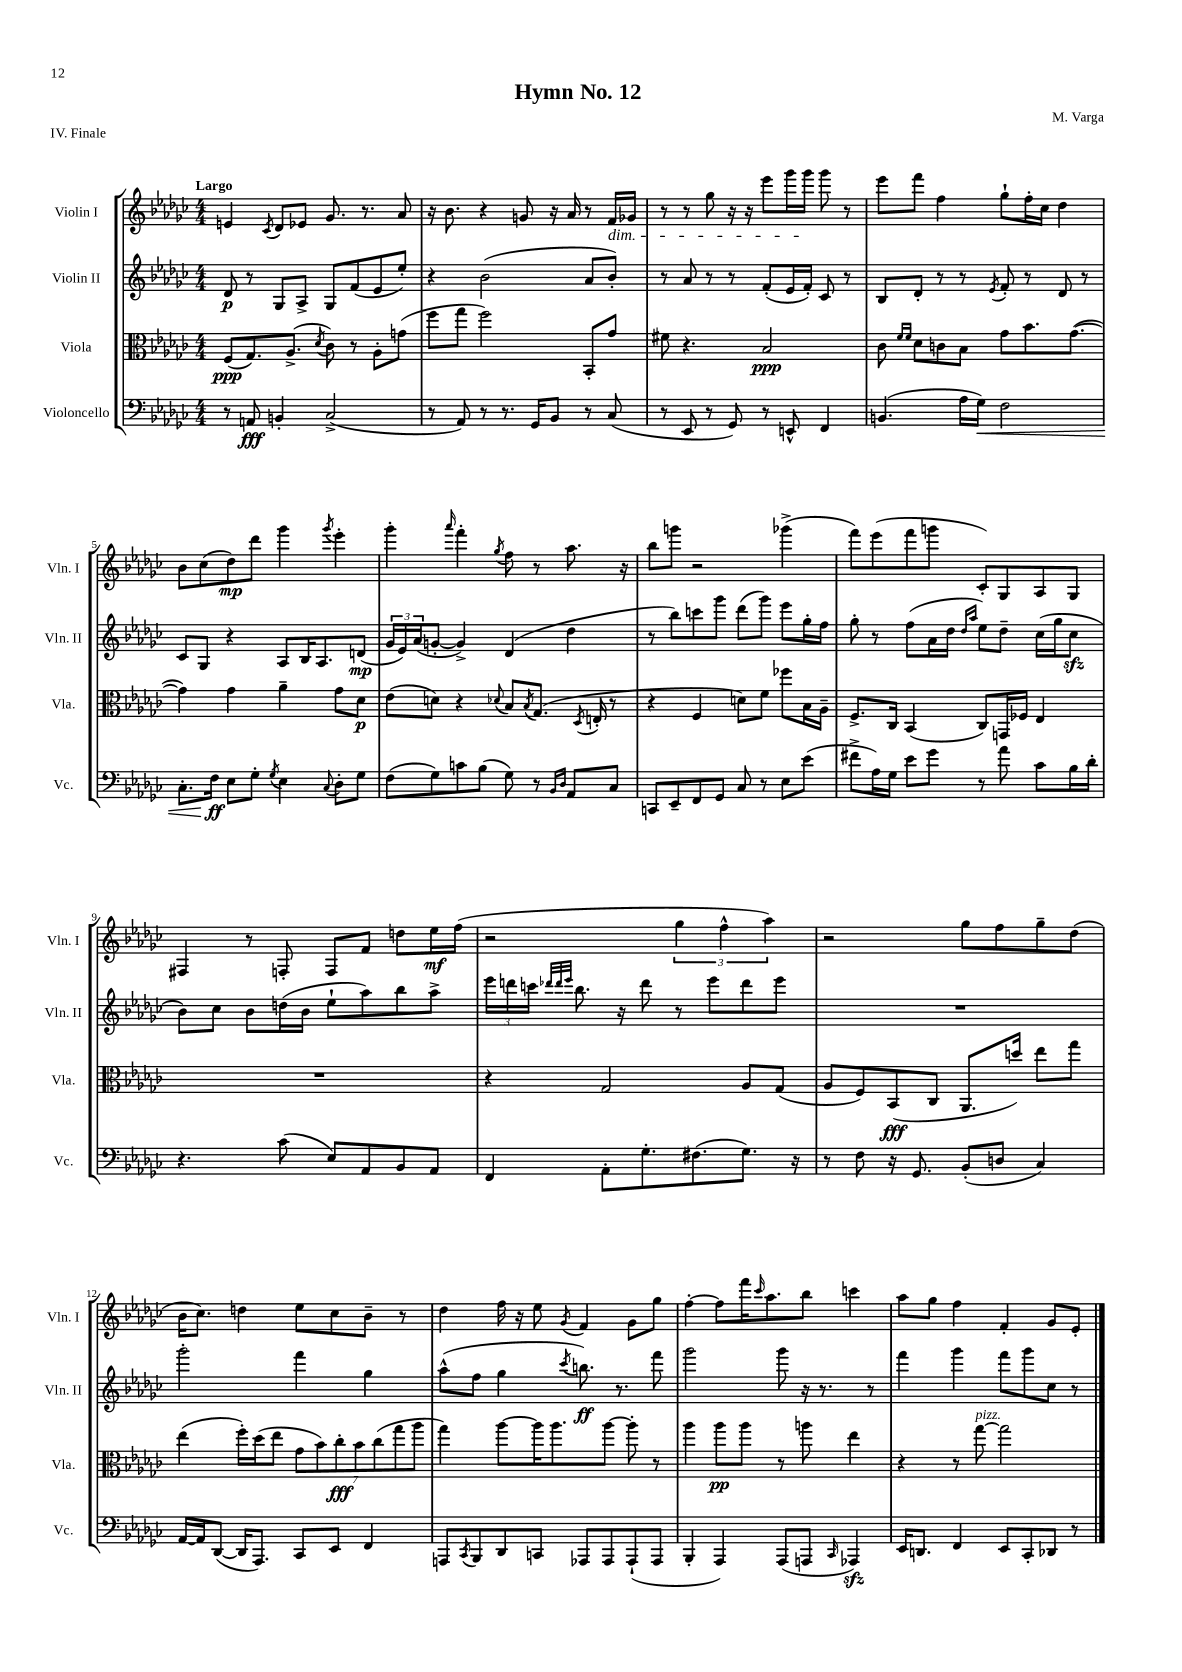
\header { title = "Hymn No. 12" composer = "M. Varga" piece = "IV. Finale" }
<<
\new StaffGroup <<
\new Staff = "s0" \with { instrumentName = "Violin I" shortInstrumentName = "Vln. I" } {
    \clef treble \key ges \major \numericTimeSignature \time 4/4 \tempo "Largo"
    e'4 \acciaccatura { ces'8 } des'8 ees'8 ges'8. r8. aes'8 |
    r16 bes'8. r4 g'8 r16 aes'16 r8 f'16\dim ges'16 |
    r8 r8 ges''8 r16 r16 ees'''8 ges'''16 ges'''16\! ges'''8 r8 |
    ees'''8 f'''8 f''4 ges''8-! f''16-. ces''16 des''4 |
    bes'8 ces''8( des''8\mp) des'''8 ges'''4 \acciaccatura { ges'''8 } ees'''4-. |
    ges'''4-. \grace { aes'''16 } f'''4-. \acciaccatura { ges''8 } f''8 r8 aes''8. r16 |
    bes''8 g'''8 r2 ges'''4->( |
    f'''8) ees'''8( f'''8 g'''8 ces'8-.) ges8 aes8 ges8 |
    fis4 r8 f8-. f8 f'8 d''8 ees''16\mf f''16( |
    r2 \tuplet 3/2 { ges''4 f''4-^ aes''4) } |
    r2 ges''8 f''8 ges''8-- des''8( |
    bes'16 ces''8.) d''4 ees''8 ces''8 bes'8-- r8 |
    des''4 f''16 r16 ees''8 \acciaccatura { ges'8 } f'4 ges'8 ges''8 |
    f''4~-. f''8 f'''16 \grace { ces'''16 } aes''8. bes''8 c'''4 |
    aes''8 ges''8 f''4 f'4-. ges'8 ees'8-. \bar "|." |
}
\new Staff = "s1" \with { instrumentName = "Violin II" shortInstrumentName = "Vln. II" } {
    \clef treble \key ges \major \numericTimeSignature \time 4/4
    des'8\p r8 ges8 aes8-> ges8 f'8( ees'8 ees''8-.) |
    r4 bes'2( aes'8 bes'8-.) |
    r8 aes'8 r8 r8 f'8-.( ees'16 f'16-.) ces'8 r8 |
    bes8 des'8-. r8 r8 \acciaccatura { ees'8 } f'8-. r8 des'8 r8 |
    ces'8 ges8 r4 aes8 bes16 aes8. d'8\mp( |
    \tuplet 3/2 { ges'16 ees'16) aes'16( } g'8~-. g'4->) des'4( des''4 |
    r8 bes''8) c'''8 ges'''8 des'''8( ges'''8) ees'''8 ges''16-. f''16 |
    ges''8-. r8 f''8( aes'16 des''16 \grace { des''16 aes''16 } ees''8) des''8-- ces''16( ges''16 ces''8\sfz |
    bes'8) ces''8 bes'8 d''16( bes'16 ees''8-! aes''8) bes''8 aes''8-> |
    \tuplet 3/2 { ees'''16 d'''16 c'''16 } \grace { des'''32 des'''32 ees'''32 } bes''8. r16 des'''8 r8 ees'''8 des'''8 ees'''8 |
    R1 |
    ges'''2-. f'''4 ges''4 |
    aes''8-^( f''8 ges''4 \acciaccatura { ces'''8 } b''8.\ff) r8. f'''8 |
    ges'''2 ges'''8 r16 r8. r8 |
    f'''4 ges'''4 f'''8 ges'''8 ces''8 r8 \bar "|." |
}
\new Staff = "s2" \with { instrumentName = "Viola" shortInstrumentName = "Vla." } {
    \clef alto \key ges \major \numericTimeSignature \time 4/4
    f8\ppp( ges8.) aes8.->( \acciaccatura { des'8 } ces'8) r8 aes8-. g'8( |
    f''8 ges''8 f''2) bes,8-. ges'8 |
    fis'8 r4. bes2\ppp |
    ces'8 \grace { f'16 f'16 } des'8 c'8 bes8 ges'8 bes'8. ges'8.~( |
    ges'4) ges'4 aes'4-- ges'8 des'8\p |
    ees'8( d'8) r4 \appoggiatura { des'8 } bes8 \acciaccatura { bes8 } ges8.( \acciaccatura { des8 } e16-. r8 |
    r4 f4 d'8) f'8 fes''8 bes16 aes16-- |
    f8.-> ces16 bes,4( ces8) g,16 fes16 ees4 |
    R1 |
    r4 ges2 aes8 ges8( |
    aes8 f8) bes,8\fff( ces8 aes,8. d''16) ees''8 ges''8 |
    ees''4( f''16-.) des''16( ees''8 \tuplet 7/4 { ges'8 bes'8) ces''8-.\fff bes'8 ces''8( ges''8 aes''8 } |
    ges''4) aes''8~ aes''16 aes''8. aes''8~ aes''8-. r8 |
    aes''4 aes''8\pp aes''8 r8 a''8 ees''4 |
    r4 r8 ges''8~^\markup { \italic "pizz." } ges''2 \bar "|." |
}
\new Staff = "s3" \with { instrumentName = "Violoncello" shortInstrumentName = "Vc." } {
    \clef bass \key ges \major \numericTimeSignature \time 4/4
    r8 a,8\fff b,4-. ces2->( |
    r8 aes,8) r8 r8. ges,16 bes,8 r8 ces8( |
    r8 ees,8 r8 ges,8) r8 e,8-^ f,4 |
    b,4.( aes16 ges16\<) f2 |
    ces8.-. f16\ff\! ees8 ges8-. \acciaccatura { ges8 } ees4 \appoggiatura { ces8 } des8-. ges8 |
    f8( ges8) c'8 bes8( ges8) r8 \grace { bes,16 des16 } aes,8 ces8 |
    c,8 ees,8-- f,8 ges,8 ces8 r8 ees8 ees'8( |
    fis'8-> aes16) ges16 ees'8 ges'8 r8 aes'8 ces'8 bes16 des'16-. |
    r4. ces'8( ees8) aes,8 bes,8 aes,8 |
    f,4 aes,8-. ges8.-. fis8.( ges8.) r16 |
    r8 f8 r16 ges,8. bes,8-.( d8 ces4) |
    aes,16~ aes,16 des,8~( des,16 aes,,8.) ces,8 ees,8 f,4 |
    a,,8 \acciaccatura { ces,8 } bes,,8 des,8 c,8 aes,,8 aes,,8 aes,,8-!( aes,,8 |
    bes,,4-. aes,,4) aes,,8( a,,8 \grace { ces,16 } aes,,4\sfz) |
    ees,16 d,8. f,4 ees,8 ces,8-. des,8 r8 \bar "|." |
}
>>
>>
